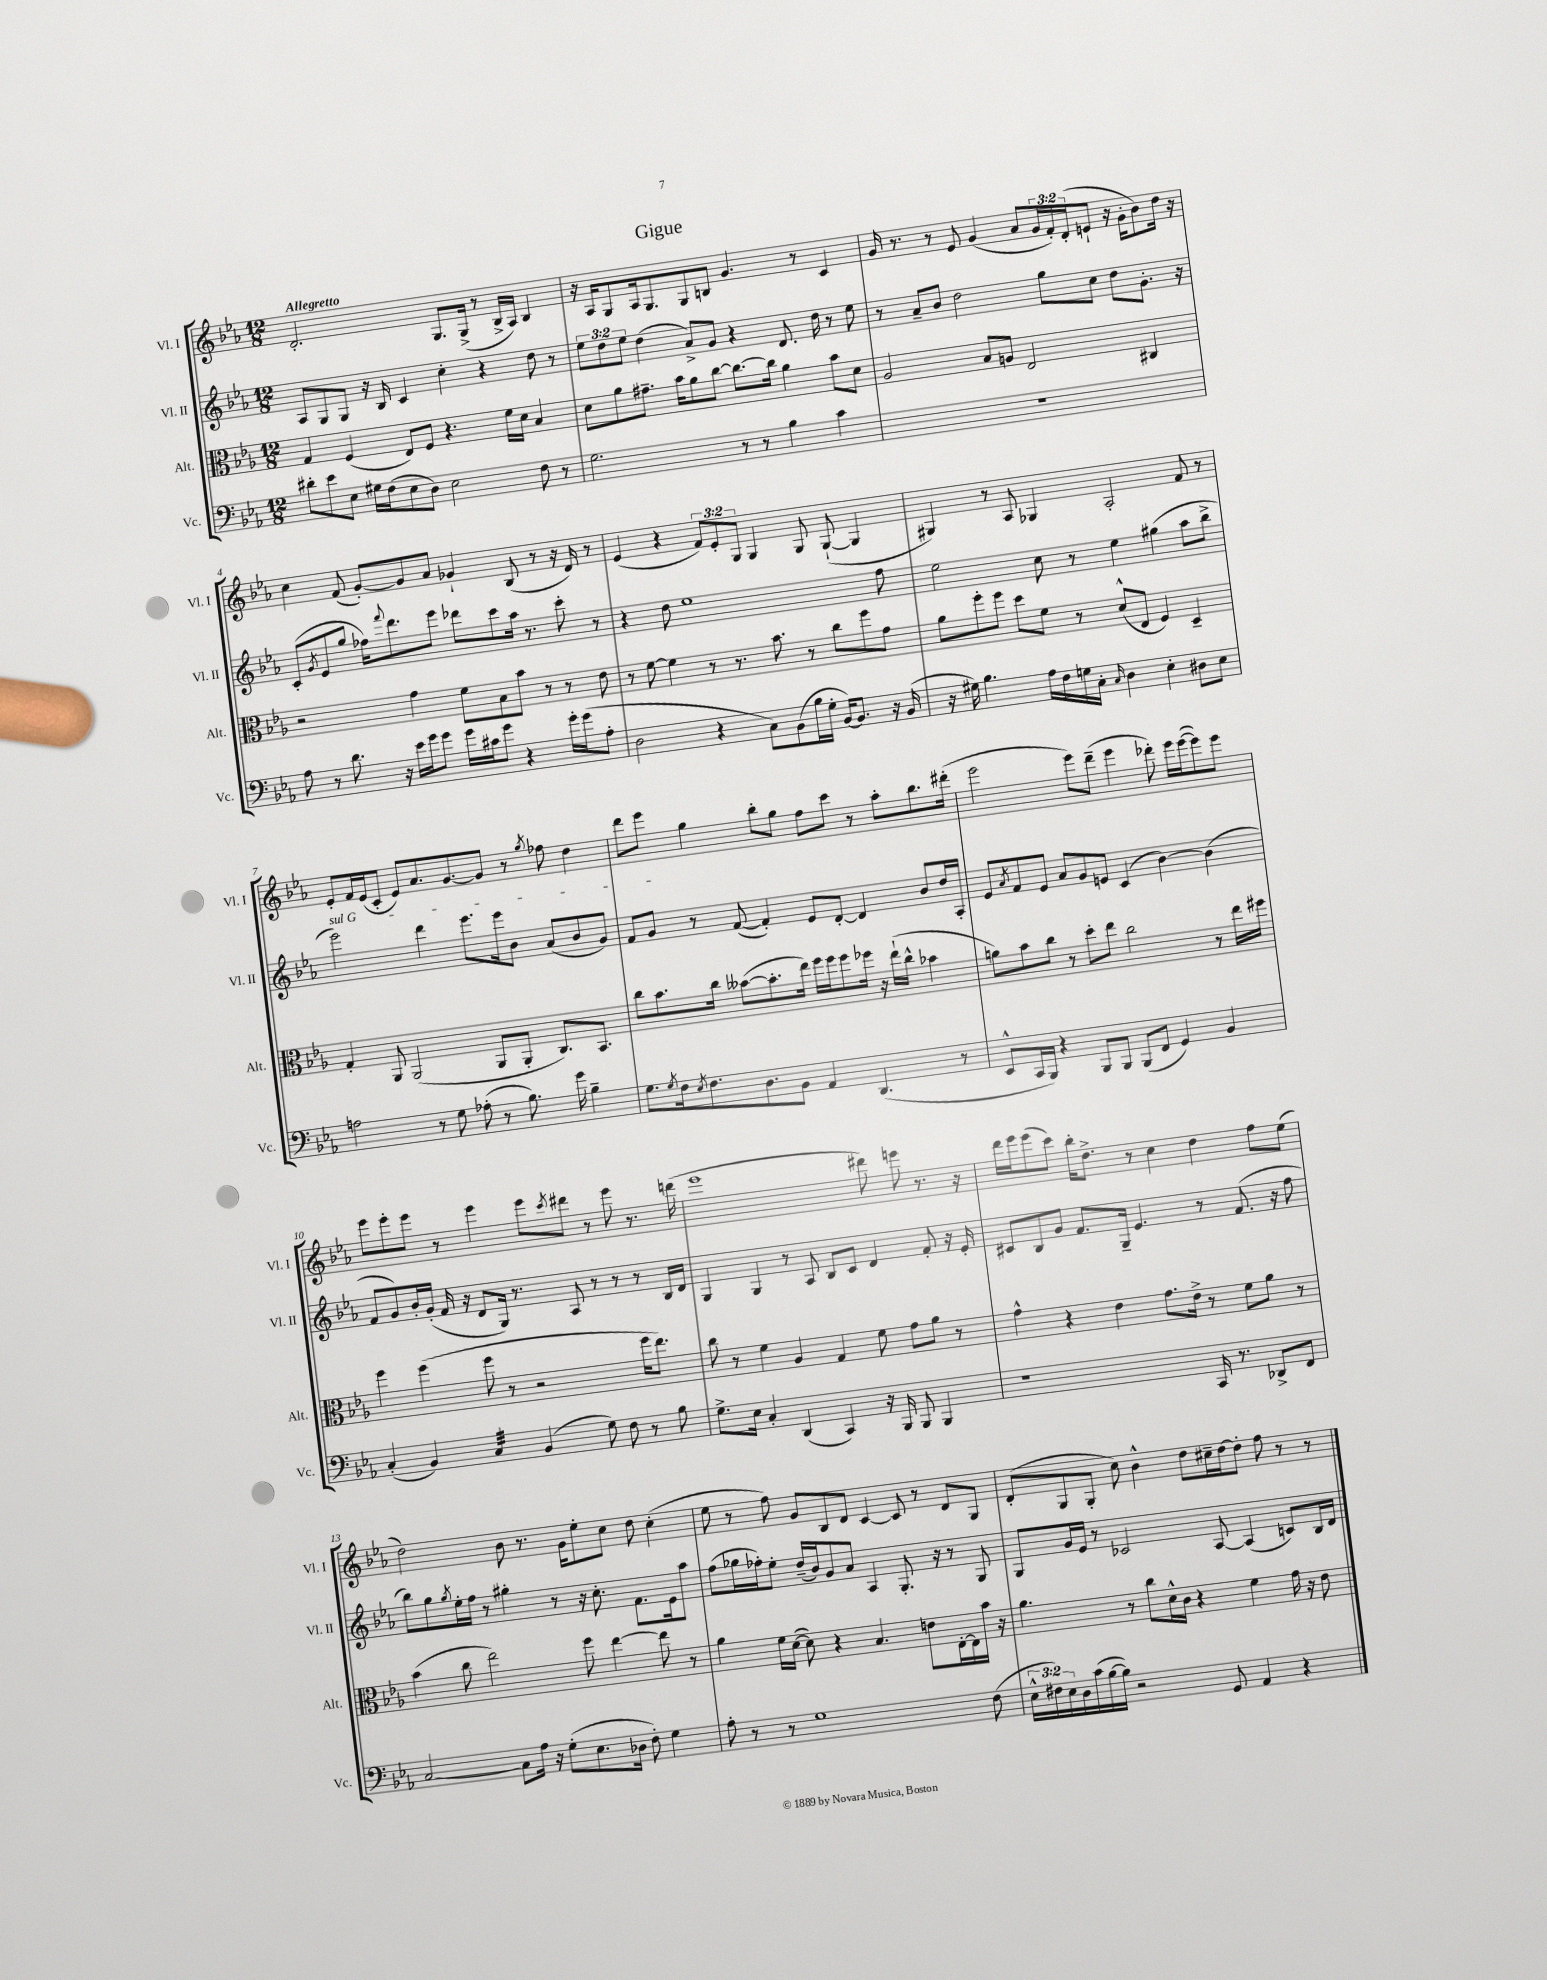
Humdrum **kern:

**kern	**kern	**kern	**kern
*part4	*part3	*part2	*part1
*staff4	*staff3	*staff2	*staff1
*I"Vc.	*I"Alt.	*I"Vl. II	*I"Vl. I
*I'Vc.	*I'Alt.	*I'Vl. II	*I'Vl. I
*clefF4	*clefC3	*clefG2	*clefG2
*k[b-e-a-]	*k[b-e-a-]	*k[b-e-a-]	*k[b-e-a-]
*M12/8	*M12/8	*M12/8	*M12/8
=1	=1	=1	=1
!	!	!	!LO:TX:a:B:t=Allegretto
8d#X'\L	4G/	8A-/L	2.d'/
8e-\	.	8G/	.
8E-\J	(4F/	8G/J	.
16G#X\LL	.	16r	.
(16F\J	.	16B-/	.
8E-\	8E-/L)	4c/	.
8D\J)	8F/J	.	.
2E-\	4.r	4cc'\	8.G/L
.	.	.	(16G^/Jk
.	.	4r	8r
.	16f\LL	.	16B-^/LL
.	16d\JJ	.	16A-/JJ)
8F\	4B-/	8dd\	4B-/
8r	.	8r	.
=2	=2	=2	=2
2.G\	8d\L	12ee-\L	16r
.	.	.	16A-/KL
.	.	12dd\	.
.	8a-\	.	8G/
.	.	12ee-\J	.
.	8.g#X~\J	(4dd\	16A-/k
.	.	.	8.G/
.	16b-\KL	.	.
.	8a-\	8a-^/L)	8G/
.	[8cc\J	8g/J	8Bn/J
8r	8.cc\L_	4r	4.g/
8r	.	.	.
.	16cc\Jk]	.	.
4B-\	4a-\	8.d/	.
.	.	.	8r
.	.	16dd\	.
4c\	8b-\L	8r	4c/
.	8d\J	8ee-\	.
=3	=3	=3	=3
1.r	2A-/	8r	16g/
.	.	.	8.r
.	.	8a-~/L	.
.	.	8b-/J	8r
.	.	2dd\	8e-/
.	8B-/L	.	(4g/
.	8An/J	.	.
.	2E-/	.	8a-/L
.	.	8gg\L	24g/L
.	.	.	24f'/)
.	.	.	(24d'/J
.	.	8cc\J	8en`/J
.	.	8dd\L	16r
.	.	.	16g'\KL
.	4C#X/	8.g'\J	8b-\)
.	.	.	16dd\Jk
.	.	16r	16r
!!LO:LB:g=z
=4	=4	=4	=4
8A-\	2r	(8c'/L	4cc\
.	.	8qg/	.
8r	.	8e-/	.
8.d\	.	8gg/J	(8f/
.	.	16ff-X\KL)	[8g'/L)
.	.	8qqfff/	.
16r	.	8.ddd\	.
16e-\LL	4g\	.	8g/]
16g\J	.	.	.
8g\J	.	8eee-\J	8a-/J
16g\LL	8f\L	8ddd-X\L	4g-X`/
16c#X\J	.	.	.
8g\J	8B-\	8ccc\	.
4r	8b-\J	16aa-\Jk	(8B-/
.	.	8.r	.
.	8r	.	8r
16g'\LL	8r	8ccc'\	16r
(16g\J	.	.	16d/)
8A-'\J	8e-\	8r	8r
=5	=5	=5	=5
2D\	8r	4r	(4e-/
.	[8f\	.	.
.	4f\]	8dd\	4r
.	.	1ee-	.
4r	8r	.	12f/L)
.	.	.	12e-'/
.	8.r	.	.
.	.	.	12G/J
8C\L)	.	.	4G/
.	8.b-\	.	.
(8BB-\	.	.	.
16B-\L	8r	.	8G/
16G'\JJ	.	.	.
[16BB-/KL)	8cc\L	.	([8G`/
8.BB-/J]	.	.	.
.	8ff\	.	4G/]
16r	8g\J	8ff\	.
(16BB-/	.	.	.
=6	=6	=6	=6
16r	8a-\L	2ee-\	4G#X/)
16G#X\)	.	.	.
4.B-\	8ff'\	.	.
.	8ff\J	.	8r
.	8dd\L	.	8A-/
16A-\LL	8f\J	8cc\	4G-X/
16F\	.	.	.
16Gn\	8r	8r	.
16C'\JJ	.	.	.
16qqC/	.	.	.
4D\	(8d^^/L	4ee-\	2A-'/
.	8E-/J	.	.
4E-'\	4F/)	(4gg#X\	.
8D#X\L	4D~/	8aa-\L	8f/
8E-\J	.	8bb-^\J	8r
!!LO:LB:g=z
=7	=7	=7	=7
!	!	!LO:TX:a:i:t=sul G	!
2An\	4G'/	2eee-\)	8e-'/L
.	.	.	16f/L
.	.	.	(16e-/J
.	8AA-/	.	8c'/J
.	(2AA-/	.	8e-/L)
8r	.	4ddd\	8.a-/
8G\	.	.	.
.	.	.	[8.g/
(8A-X'\	.	8.eee-\L	.
8r	8AA-/L	.	8g/J]
.	.	16eee-\k	.
8.B-\)	8AA-'/J	8b-\J	8r
.	.	.	8qgg/
.	8.C/L)	(8a-/L	8ff-X\
16g\	.	.	.
4B-~\	.	8b-/	4dd\
.	8.BB-/J	.	.
.	.	8g/J)	.
=8	=8	=8	=8
8.G\L	8cc\L	8f/L	8ddd\L
.	8.b-\	8g/J	8eee-\J
8qG/	.	.	.
16F\k	.	.	.
8qE-/	.	.	.
8.F\	.	8r	4gg\
.	16cc\Jk	.	.
.	([8b--X\L	([8f/	.
8.D\	.	.	.
.	8.b--'\]	4f'/])	8bb-'\L
8BB-\J	.	.	8gg\J
.	16ee-\Jk)	.	.
4AA-/	16ff\LL	8e-/L	8ff\L
.	16ff\J	.	.
.	8ff\	[8d'/J	8ccc\J
(4.DD/	16ff-X\Jk	4d/]	8r
.	16r	.	.
.	(16ee-`\LL	.	8aa-'\L
.	16cc^^\JJ	.	.
.	4b-X\	8b-/L	8.bb-\
8r	.	16dd/L	.
.	.	16A-'/JJ	(16ddd#X'\Jk
=9	=9	=9	=9
8EE-^^/L	8an\L)	8e-/L	2eee-\
.	.	8qa-/	.
16CC/L	8b-\	8f/	.
16BBB-/JJ)	.	.	.
4r	8cc\J	8e-/J	.
.	8r	8a-/L	.
8BBB-/L	8dd'\L	8g/	8eee-\L)
8BBB-/J	8ee-\J	8en/J	(8ddd~\J
(8BBB-/L	2cc\	(4c/	4eee-\
8FF/J	.	.	.
4GG/)	.	[4b-\)	8ddd-X'\)
.	.	.	16eee-\LL
.	.	.	([16eee-\J
4BB-/	8r	(4b-\]	8eee-\])
.	16ee-\LL	.	8eee-\J
.	16ff#X\JJ	.	.
!!LO:LB:g=z
=10	=10	=10	=10
(4C'/	4ff\	8f/L	8eee-\L
.	.	8g/)	8eee-'\
4BB-/)	(4ff\	16b-'/L	8eee-\J
.	.	(16g'/JJ	.
.	.	16f/	8r
.	.	16r	.
*tremolo	*	*	*
32C/LLL	8ff\	8d/L	4eee-\
32C/	.	.	.
32C/	.	.	.
32C/	.	.	.
32C/	8r	16G/Jk)	.
32C/	.	.	.
32C/	.	8.r	.
32C/JJJ	.	.	.
*Xtremolo	*	*	*
(4BB-/	2r	.	8eee-\L
.	.	.	8qccc/
.	.	8A-/	8ddd#X\J
8G\)	.	8r	8r
8F\	.	8r	8eee-\
8r	16ff\KL	8r	8.r
.	8.ee-\J)	.	.
8B-\	.	16B-/LL	.
.	.	16d/JJ	(16dddn\
=11	=11	=11	=11
8.G^\L	8cc\	4G/	1eee-
.	8r	.	.
16E-\Jk	.	.	.
4C'/	4f\	4G/	.
(4DD/	4A-/	8r	.
.	.	8A-/	.
4CC/)	4G/	8B-/L	.
.	.	8c/J	.
16r	8f\	4d/	8ddd#X\)
16BBB-/	.	.	.
8BBB-/	8g\L	.	8eeen\
4BBB-/	8a-\J	8f'/	8.r
.	8r	16r	.
.	.	16e-'/	16r
=12	=12	=12	=12
1r	4g^^\	8c#X/L	16ddd\LL
.	.	.	16eee-\J
.	.	8B-/	(8eee-\
.	4r	8g/J	8ccc\J)
.	.	8.f/L	16bb-'\KL
.	.	.	8.dd^\J
.	4e-\	.	.
.	.	16G~/Jk	.
.	.	4.e-/	8r
.	8.g\L	.	4cc\
.	16e-^\Jk	.	.
16CC/	8r	8r	4dd\
8.r	.	.	.
.	8f\L	(8.f/	.
8DD-X^/L	8a-\J	.	8ff\L
.	.	16r	.
8FF/J	8r	8ff\	(8ee-\J
!!LO:LB:g=z
=13	=13	=13	=13
[2C/	(4b-\	8bb-\L)	2dd\)
.	.	8gg\	.
.	.	8qgg/	.
.	8cc\	16ee-'\L	.
.	.	16ff\JJ	.
.	2ee-\)	8r	.
8C\L]	.	4gg#X'\	8b-\
16A-\Jk	.	.	8.r
16r	.	.	.
(8G'\L	.	8r	.
.	.	.	16g\KL
8.E-\	8ff\	16r	8ee-'\
.	.	8.cc'\	.
.	[4ee-\	.	8cc\J
16D-X\Jk	.	.	.
8F'\)	.	8.f\L	8dd\
4G\	8ee-\]	.	(4cc'\
.	.	16e-\k	.
.	8r	8aa-\J	.
=14	=14	=14	=14
8A-'\	4a-\	(8ff\L	8ee-\
8r	.	16gg-X\L	8r
.	.	16ff-X'\J)	.
8r	16f\LL	8ee-'\J	8ff\)
.	([16d\JJ	.	.
1G	8d\])	(16dd~/LL	8g/L
.	.	16b-/J)	.
.	4r	8g/	8B-/
.	.	8a-/J	8d/J
.	4.B-/	4A-/	[4c/
.	.	8.G'/	8c/]
.	8en\L	.	8r
.	.	16r	.
.	[16E-'\L	8r	8d/L
.	16E-\]	.	.
(8F\	16b-\JJ	8G/	8G/J
.	16r	.	.
=15	=15	=15	=15
24E-^^\LL	4.a-\	8G/L	(8d'/L
24F#X\)	.	.	.
24E-\	.	.	.
16D\	.	16g/L	8G/
(16c\	.	16e-/JJ	.
[16B-\	.	8r	8G'/J
16B-\JJ])	.	.	.
2r	8r	2c-X/	8cc\)
.	8cc\L	.	4b-^^\
.	16d^^\L	.	.
.	16c\JJ	.	.
.	4r	.	8dd\L
8GG/	.	[8A-/	16cc#X~\L
.	.	.	[16dd\J
4AA-/	4f\	(4A-/]	8dd'\J]
.	.	.	8ff\
4r	16g\	8cn/L)	8r
.	16r	.	.
.	8e-\	16B-/L	8r
.	.	16d/JJ	.
==	==	==	==
*-	*-	*-	*-
